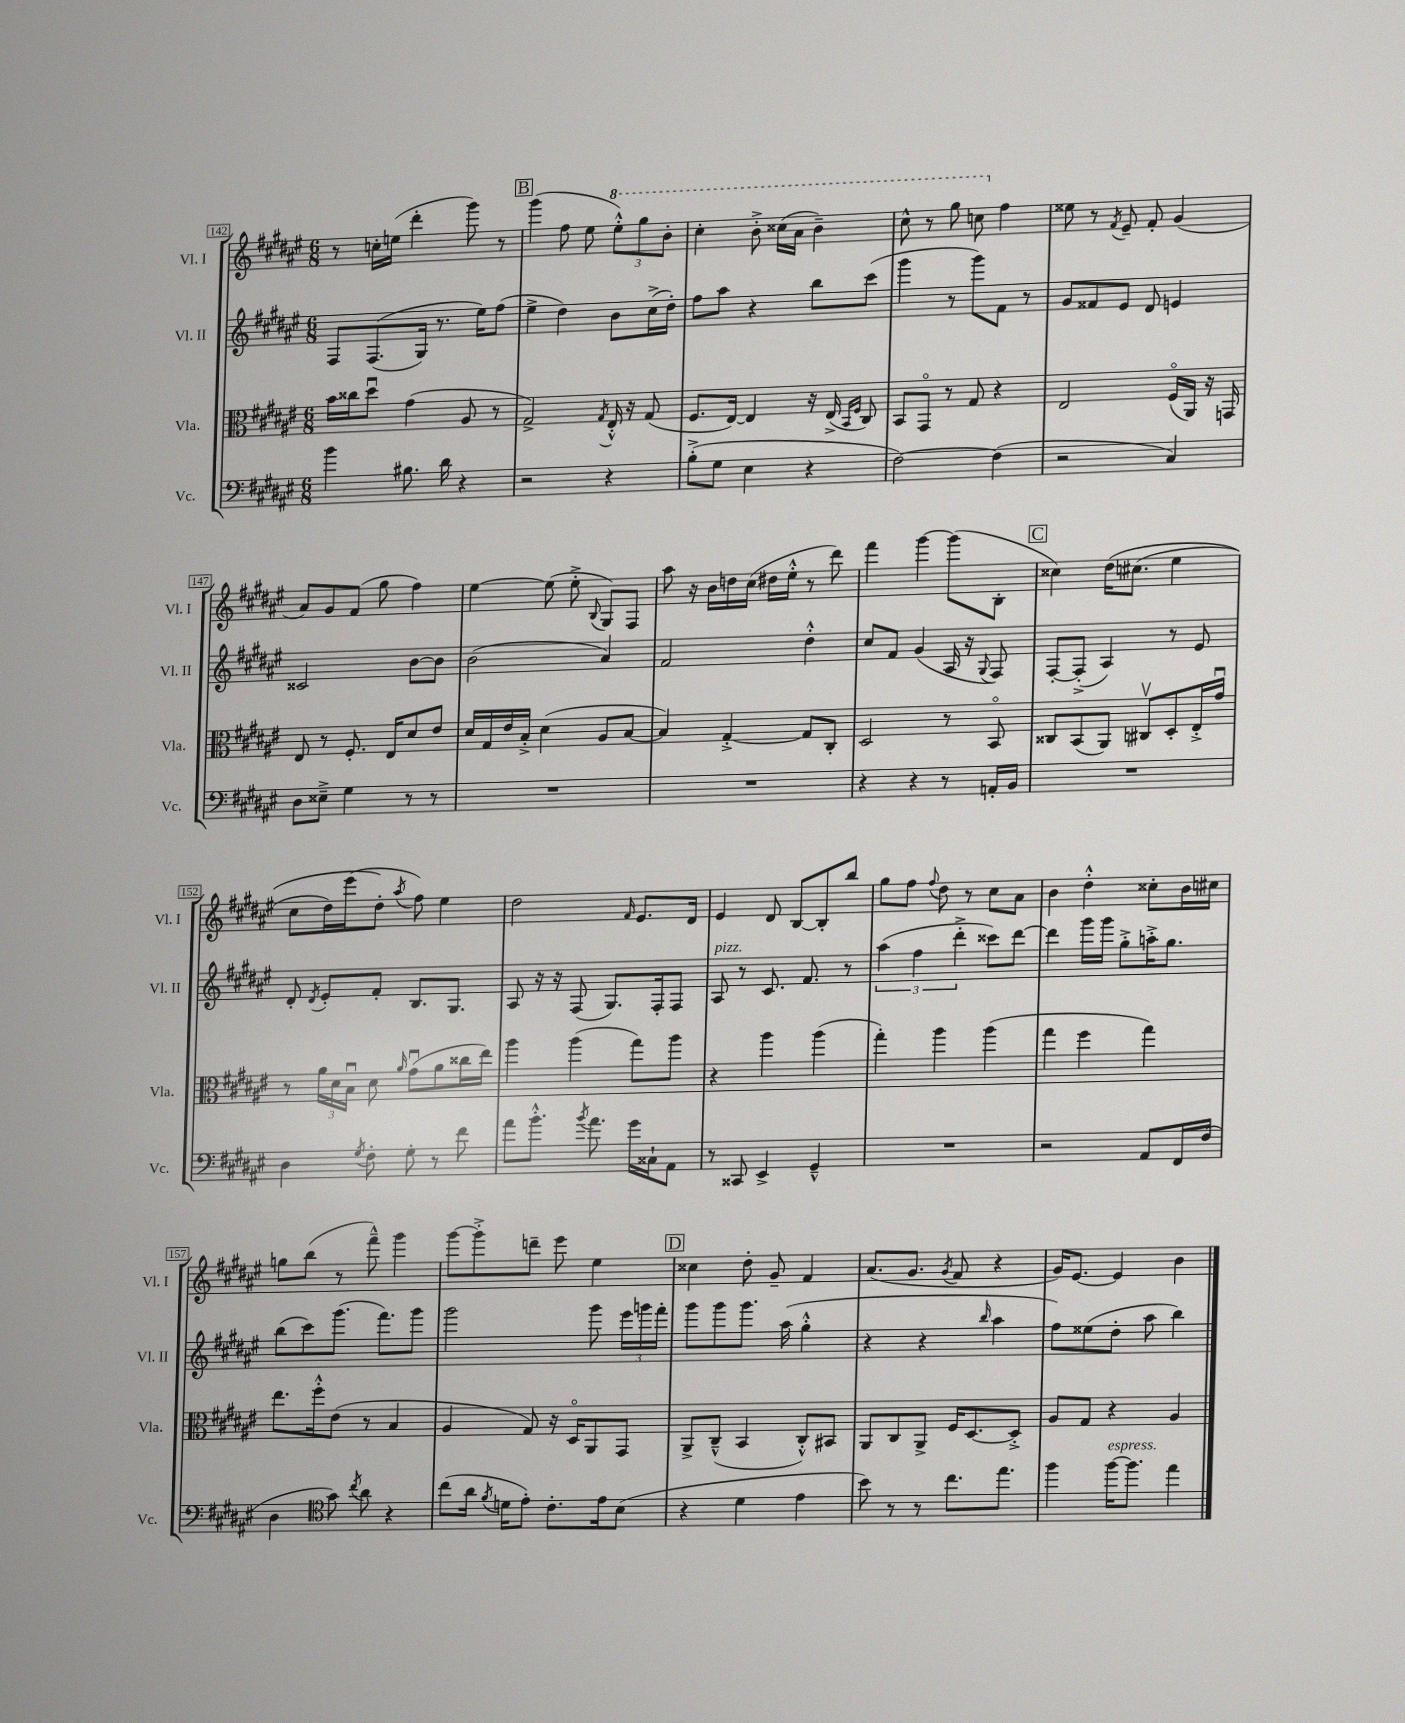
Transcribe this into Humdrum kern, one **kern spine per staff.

**kern	**kern	**kern	**kern
*part4	*part3	*part2	*part1
*staff4	*staff3	*staff2	*staff1
*I"Vc.	*I"Vla.	*I"Vl. II	*I"Vl. I
*I'Vc.	*I'Vla.	*I'Vl. II	*I'Vl. I
*clefF4	*clefC3	*clefG2	*clefG2
*k[f#c#g#d#a#e#]	*k[f#c#g#d#a#e#]	*k[f#c#g#d#a#e#]	*k[f#c#g#d#a#e#]
*M6/8	*M6/8	*M6/8	*M6/8
=142	=142	=142	=142
4b\	16b\LL	8F#/L	8r
.	16cc##X\J	.	.
.	8dd#u\J	((8.F#/	16ccn'\LL
.	.	.	(16een\JJ
8.B#X\	(4g#\	.	4ddd#'\
.	.	16G#/Jk)	.
.	.	8.r	.
16d#\	.	.	.
4r	8A#/	.	8ggg#\)
.	.	16ee#\KL)	.
.	8r	(8ff#\J	8r
!!LO:REH:place=s1:t=B
=143	=143	=143	=143
2r	2G#^/)	4ee#^\	(4ggg#\
.	.	4dd#\)	8ff#\
.	.	.	8ee#\
.	8qG#/	.	.
*	*	*	*8va
4r	16E#'^^/	8b\L	12eee#'^^\L)
.	16r	.	.
.	.	.	12ggg#\
.	(8G#/	(16cc#^\L	.
.	.	.	12bb'\J
.	.	16dd#'\JJ)	.
=144	=144	=144	=144
(8B'^\L	8.F#/L	8ff#\L	4ccc#'\
8G#\J	.	8aa#\J	.
.	[16E#/Jk)	.	.
4E#\	4E#/]	4r	8bb'^\
.	.	.	(16ccc##X\LL
.	.	.	16aa#\JJ
4r	16r	8bb\L	4bb~\)
.	(16E#^/	.	.
.	16qqBB/LL	.	.
.	16qqF#/JJ	.	.
.	8C#/)	(8ccc#\J	.
=145	=145	=145	=145
[2F#\)	8BB/L	4ggg#\	8ccc#^^\
.	8GG#/J	.	8r
.	8r	8r	8ggg#\
.	8G#/	8ggg#\L)	8cccn\
*	*	*	*X8va
(4F#\]	4r	8f#\J	4ff#\
.	.	8r	.
=146	=146	=146	=146
2r	2E#/	8g#/L	8ee##X\
.	.	8f##X/	8r
.	.	.	8qf#/
.	.	8e#/J	8e#~/
.	.	8d#/	8f#'/
4C#/)	(16F#/LL	4en/	(4g#/
.	16AA#/JJ)	.	.
.	16r	.	.
.	16GGn/	.	.
!!LO:LB:g=z
=147	=147	=147	=147
8D#\L	8E#/	2c##X/	8a#/L)
8E##X~^\J	8r	.	8g#/
4G#\	8.F#'/	.	(8f#/J
.	.	.	8gg#\
.	16E#/KL	.	.
8r	8d#/	[8b\L	4ff#\)
8r	8e#/J	8b\J]	.
=148	=148	=148	=148
2.r	16d#/LL	(2b\	[4ee#\
.	16G#/	.	.
.	16e#/	.	.
.	16B'^/JJ	.	.
.	(4d#\	.	(8ee#\]
.	.	.	8ee#'^\
.	.	.	8qqB/
.	8A#/L	4a#/)	8G#/L)
.	[8B/J	.	8F#/J
=149	=149	=149	=149
2.r	4B/])	2f#/	8aa#\
.	.	.	16r
.	.	.	16b\LL
.	[4G#'^/	.	16ddn\
.	.	.	(16cc#\JJ
.	.	.	16dd#X\LL
.	.	.	16ee#'^^\JJ
.	8G#/L]	4dd#'^^\	8r
.	8C#'/J	.	8ddd#\)
=150	=150	=150	=150
4r	2D#/	8cc#/L	4fff#\
.	.	8f#/J	.
4r	.	(4g#/	[4ggg#\
8r	8r	16A#/	(8ggg#\L]
.	.	16r	.
.	.	8qqG#/	.
16AAn'/LL	8BB/	8F#/)	8B'\J
16BB/JJ	.	.	.
!!LO:REH:place=s1:t=C
=151	=151	=151	=151
2.r	8C##X/L	[8F#'/L	4cc##X\)
.	(8BB/	(8F#'^/J]	.
.	8AA#/J)	4A#/)	(16dd#\KL
.	.	.	(8.cc#X\J
.	8C#Xv/L	.	.
.	8D#'/	8r	4ee#\
.	16E#'^/L	8e#/	.
.	16g#u/JJ	.	.
!!LO:LB:g=z
=152	=152	=152	=152
4D#\	8r	8d#'/	8cc#\L
.	.	8qd#/	.
.	24a#\LL	8e#'/L	16dd#\L)
.	24d#\	.	.
.	.	.	(16eee#\J
.	24Bu\JJ	.	.
8qG#/	.	.	.
8F#'\	8d#\	8f#'/J	8dd#'\J)
.	16qqa#/	.	8qaa#/
8G#'\	(8g#u\L	8.B/L	8ff#\)
8r	8a#\	.	4ee#\
.	.	8.G#/J	.
8f#\	16cc##X\L	.	.
.	16ee#\JJ)	.	.
=153	=153	=153	=153
8a#\L	4aa#\	8A#/	2dd#\
8.b'^^\J	.	16r	.
.	.	16r	.
.	(4aa#\	(8F#/	.
8qb/	.	.	.
8.a#\	.	.	.
.	.	8.G#/L)	.
.	.	.	16qqf#/
16g#\LL	8gg#\L)	.	8.e#/L
16C##X`\J	.	16F#'/k	.
8AA#\J	8aa#\J	8F#/J	.
.	.	.	16d#/Jk
=154	=154	=154	=154
!	!	!LO:TX:a:i:t=pizz.	!
8r	4r	8A#/	4e#/
8CC##X/	.	8r	.
4EE#^/	4aa#\	8.c#/	8d#/
.	.	.	[8B/L
.	.	8.f#/	.
4GG#~^^/	(4aa#\	.	8B'/]
.	.	8r	8bb/J
=155	=155	=155	=155
2.r	4gg#'\)	(6aa#\	8gg#\L
.	.	.	8ff#\J
.	.	6ff#\	.
.	.	.	8qqff#/
.	4aa#\	.	8dd#\
.	.	6ddd#'^\	.
.	.	.	8r
.	(4aa#\	8ccc##X\L)	8cc#\L
.	.	[8ddd#\J	8a#\J
=156	=156	=156	=156
2r	4gg#\	4ddd#\]	4b\
.	4ff#\	16ggg#\LL	4dd#'^^\
.	.	16ggg#\JJ	.
.	.	8gg#'^\L	.
8AA#/L	4gg#\)	16aan'^\K	8cc##X'\L
.	.	8.gg#\J	.
16FF#/L	.	.	16b\L
(16F#/JJ	.	.	16cc#X\JJ
!!LO:LB:g=z
=157	=157	=157	=157
4D#\	8.ee#\L	(8bb\L	8ggn\L
.	.	8ccc#\)	(8bb\J
.	16ff#'^^\k	.	.
*clefC4	*	*	*
8g#\)	(8e#\J	(8.ggg#\J	8r
8qcc#/	.	.	.
8a#\	8r	.	8fff#~^^\)
.	.	8.fff#\L)	.
4r	4B/	.	4ggg#\
.	.	8ggg#\J	.
=158	=158	=158	=158
(8cc#\L	4A#/	2ggg#\	[8ggg#\L
16a#\Jk	.	.	8ggg#'^\]
8qf#/	.	.	.
16dn\KL	.	.	.
8e#'\J)	8G#/)	.	8dddn~\J
8.c#'\L	16r	.	8eee#\
.	16D#/KL	.	.
.	8AA#/	8ggg#\	4ee#\
16e#\k	.	.	.
(8B\J	8GG#/J	24eee#\LL	.
.	.	24gggn\	.
.	.	24fff#'\JJ	.
!!LO:REH:place=s1:t=D
=159	=159	=159	=159
4r	8AA#^/L	8ggg#\L	4cc##X\
.	(8C#~^^/J	8ggg#\	.
4d#\	4BB/	8.ggg#\J	8dd#'\
.	.	.	8g#~/
.	.	(16aa#\	.
4e#\	8C#'^^/L)	4gg#'^^\	4f#/
.	8BB#X/J	.	.
=160	=160	=160	=160
8b\)	8AA#/L	4r	(8.a#/L
8r	8C#/	.	.
.	.	.	8.g#/J
8r	8AA#^/J	4r	.
.	.	.	8qg#/
8.cc#\L	16F#/KL	.	8f#/
.	[8.D#/	.	.
.	.	16qqbb/	.
.	.	4aa#\	4r
8.ee#\J	.	.	.
.	8D#'^/J]	.	.
=161	=161	=161	=161
4ff#\	8A#/L	8ff#\L)	16g#/KL)
.	.	.	[8.e#/J
.	8G#/J	(8ee##X\	.
!LO:TX:a:i:t=espress.	!	!	!
[16ff#\KL	4r	8dd#'\J	4e#/]
8.ff#\J]	.	.	.
.	.	8aa#\	.
4ee#\	4A#/	4bb\)	4b\
==	==	==	==
*-	*-	*-	*-
